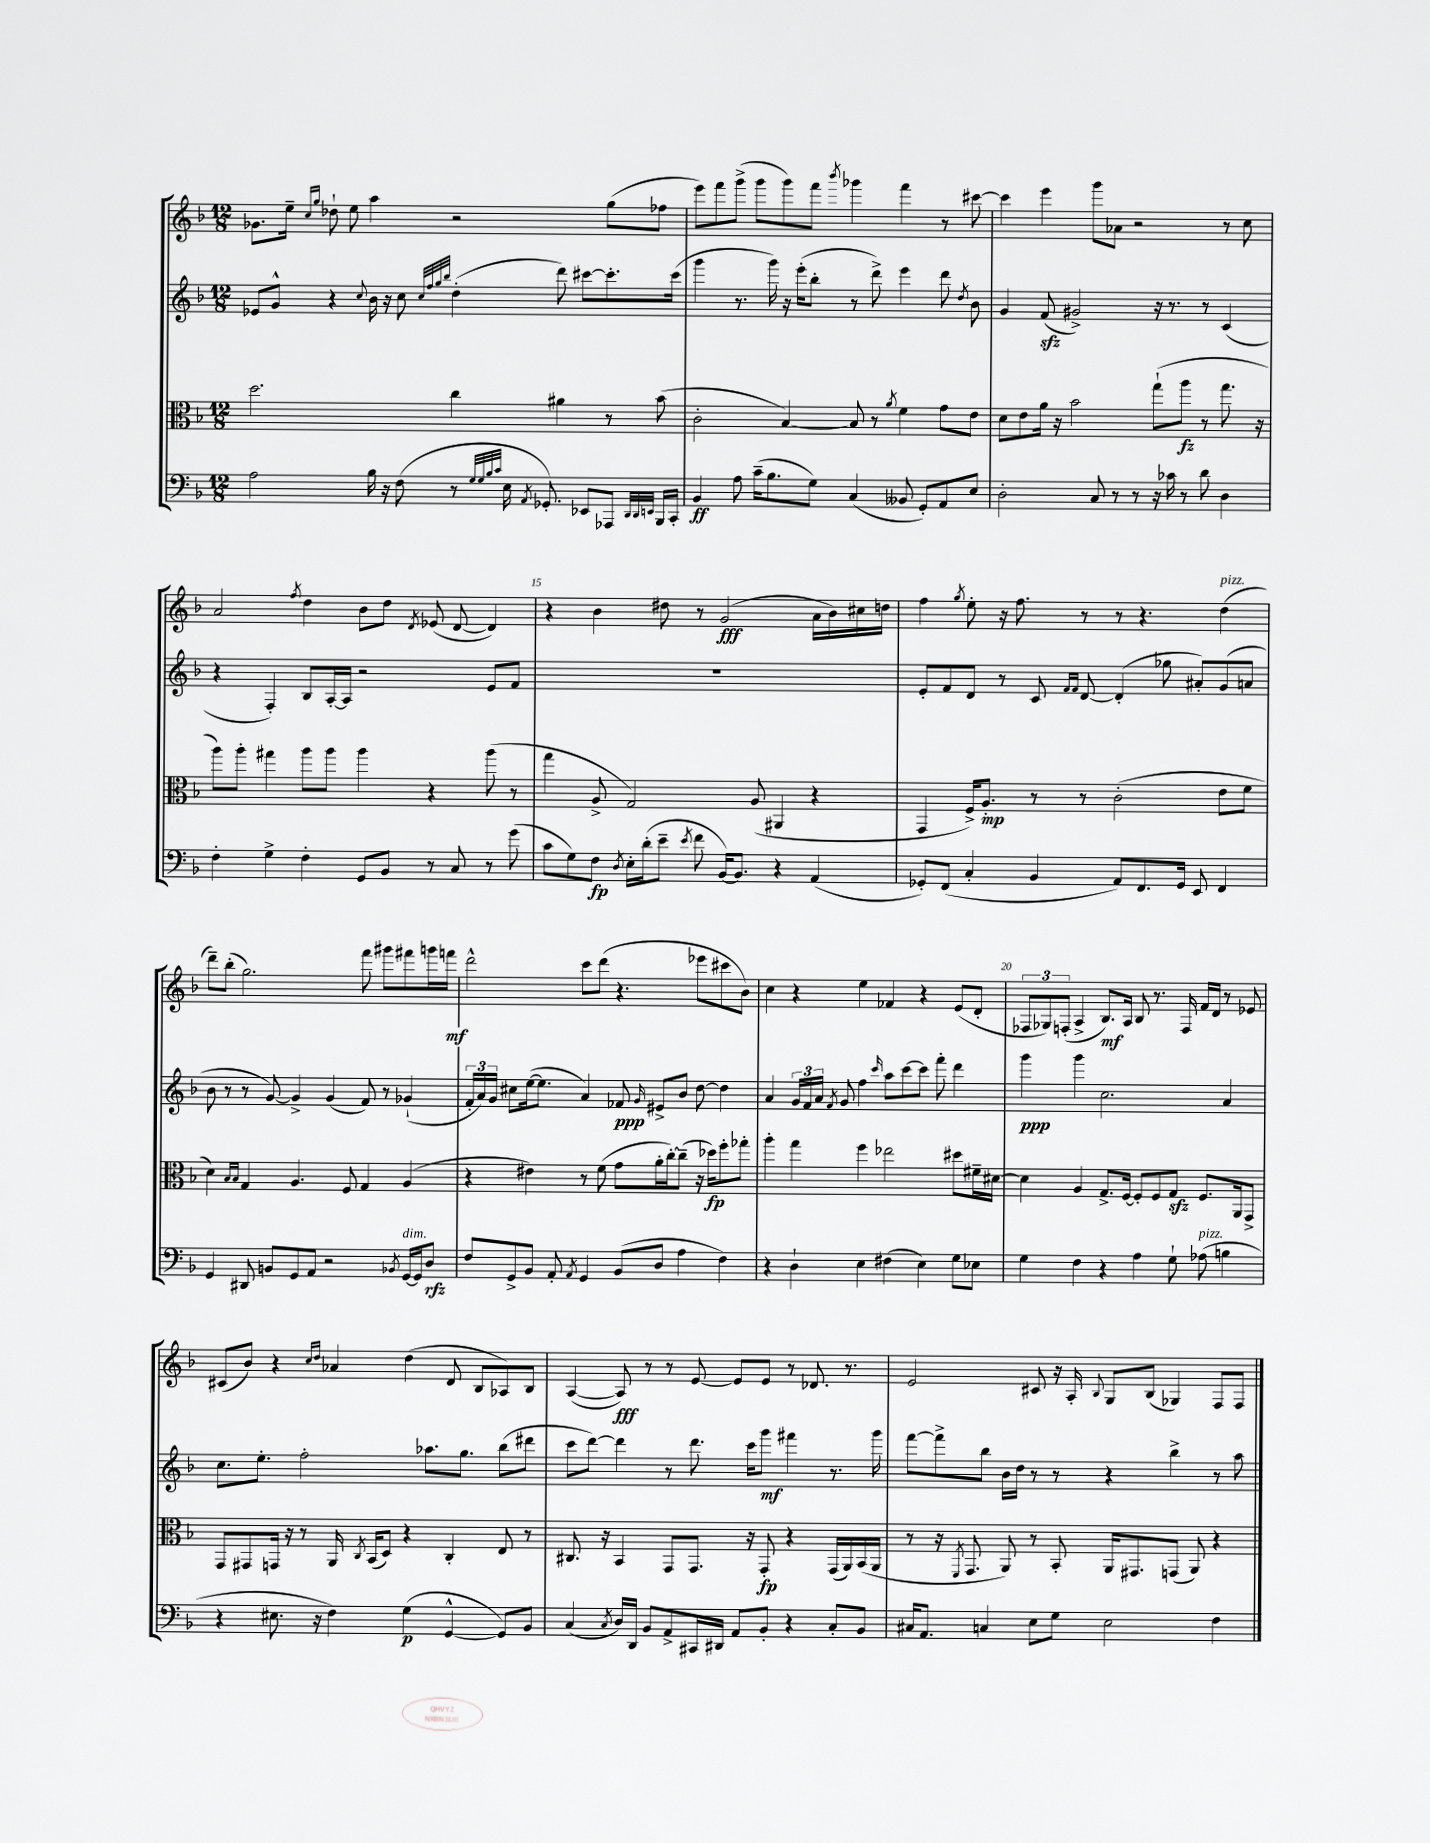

**kern	**dynam	**kern	**dynam	**kern	**dynam	**kern	**dynam
*part4	*part4	*part3	*part3	*part2	*part2	*part1	*part1
*staff4	*staff4	*staff3	*staff3	*staff2	*staff2	*staff1	*staff1
*clefF4	*	*clefC3	*	*clefG2	*	*clefG2	*
*k[b-]	*	*k[b-]	*	*k[b-]	*	*k[b-]	*
*M12/8	*	*M12/8	*	*M12/8	*	*M12/8	*
=11	=11	=11	=11	=11	=11	=11	=11
2A\	.	2.dd\	.	8e-X/L	.	8.g-X\L	.
.	.	.	.	8g^^/J	.	.	.
.	.	.	.	.	.	16ee~\Jk	.
.	.	.	.	.	.	16qqcc/LL	.
.	.	.	.	.	.	16qqgg/JJ	.
.	.	.	.	4r	.	8dd-X`\	.
.	.	.	.	.	.	8ee\	.
.	.	.	.	8qqcc/	.	.	.
16B-\	.	.	.	16b-\	.	4aa\	.
16r	.	.	.	16r	.	.	.
(8F\	.	.	.	8cc\	.	.	.
.	.	.	.	32qqcc/LLL	.	.	.
.	.	.	.	32qqff/	.	.	.
.	.	.	.	32qqgg/	.	.	.
.	.	.	.	32qqbb-/JJJ	.	.	.
8r	.	4cc\	.	(4dd'\	.	2r	.
32qqG/LLL	.	.	.	.	.	.	.
32qqG/	.	.	.	.	.	.	.
32qqB-/	.	.	.	.	.	.	.
32qqc/JJJ	.	.	.	.	.	.	.
16E\	.	.	.	.	.	.	.
8qAA/	.	.	.	.	.	.	.
8.GG-X'/)	.	.	.	.	.	.	.
.	.	4a#X\	.	8ddd\)	.	.	.
8EE-X/L	.	.	.	[8ccc#X\L	.	.	.
8AAA-X/J	.	8r	.	8.ccc#'\]	.	(8gg\L	.
32qqDD/LLL	.	.	.	.	.	.	.
32qqDD/	.	.	.	.	.	.	.
32qqEEn/JJJ	.	.	.	.	.	.	.
16BBB-/LL	.	(8b-\	.	.	.	8ff-X\J	.
16CC'/JJ	.	.	.	(16ccc#\Jk	.	.	.
=12	=12	=12	=12	=12	=12	=12	=12
4BB-/	ff	2c'\	.	4ggg\	.	8eee\L)	.
.	.	.	.	.	.	8fff\	.
8A\	.	.	.	8.r	.	(8ggg^\J	.
(16c~\KL	.	.	.	.	.	8ggg\L	.
8.B-\	.	.	.	16ggg\)	.	.	.
.	.	[4B-/)	.	16r	.	8ggg\)	.
.	.	.	.	(16eee'\KL	.	.	.
8G\J)	.	.	.	8bb-'\J	.	8fff\J	.
.	.	.	.	.	.	8qbbb-/	.
(4C/	.	8B-/]	.	8r	.	4ggg-X\	.
.	.	8r	.	8ddd^\)	.	.	.
.	.	8qa/	.	.	.	.	.
8BB--X/	.	4f\	.	4eee\	.	4fff\	.
8GG'/L)	.	.	.	.	.	.	.
8AA/	.	8g\L	.	8ddd\	.	8r	.
.	.	.	.	8qdd/	.	.	.
8E/J	.	8e\J	.	8b-\	.	[8ccc#X\	.
=13	=13	=13	=13	=13	=13	=13	=13
2D'\	.	8d\L	.	4g/	.	4ccc#\]	.
.	.	8e\	.	.	.	.	.
.	.	16a\Jk	.	(8fzz/	.	4eee\	.
.	.	16r	.	.	.	.	.
.	.	2b-\	.	2g#X^/)	.	.	.
8C/	.	.	.	.	.	8ggg\L	.
8r	.	.	.	.	.	8a-X\J	.
8r	.	.	.	.	.	2r	.
16r	.	(8gg`\L	.	16r	.	.	.
16c-X\	.	.	.	8.r	.	.	.
8r	.	8aa\J	fz	.	.	.	.
8d\	.	8r	.	8r	.	.	.
4D\	.	8.gg\	.	(4c/	.	8r	.
.	.	.	.	.	.	8cc\	.
.	.	16r	.	.	.	.	.
!!LO:LB:g=z
=14	=14	=14	=14	=14	=14	=14	=14
4F'\	.	8aa\L)	.	4r	.	2a/	.
.	.	8aa'\J	.	.	.	.	.
4G^\	.	4gg#X\	.	4F'/)	.	.	.
.	.	.	.	.	.	8qff/	.
4F'\	.	8aa\L	.	8B-/L	.	4dd\	.
.	.	8aa\J	.	[16A'/L	.	.	.
.	.	.	.	16A/JJ]	.	.	.
8GG/L	.	4aa\	.	2r	.	8b-\L	.
8BB-/J	.	.	.	.	.	8dd\J	.
.	.	.	.	.	.	8qd/	.
8r	.	4r	.	.	.	(8e-X/	.
8C/	.	.	.	.	.	[8d/	.
8r	.	(8aa\	.	8e/L	.	4d/])	.
(8g\	.	8r	.	8f/J	.	.	.
=15	=15	=15	=15	=15	=15	=15	=15
8c\L	.	4gg\	.	1.r	.	4r	.
8G\)	.	.	.	.	.	.	.
8F\J	fp	8A^/	.	.	.	4b-\	.
8qD/	.	.	.	.	.	.	.
16E'\LL	.	2G/)	.	.	.	.	.
(16d'\J	.	.	.	.	.	.	.
8e~\J	.	.	.	.	.	8dd#X\	.
8qe/	.	.	.	.	.	.	.
8f\	.	.	.	.	.	8r	.
[16BB-/KL)	.	.	.	.	.	(2g/	fff
8.BB-/J]	.	.	.	.	.	.	.
.	.	(8A/	.	.	.	.	.
4r	.	4AA#X/	.	.	.	.	.
(4AA/	.	4r	.	.	.	16a\LL	.
.	.	.	.	.	.	16b-\)	.
.	.	.	.	.	.	16cc#X\	.
.	.	.	.	.	.	16ddn\JJ	.
=16	=16	=16	=16	=16	=16	=16	=16
8GG-X'/L)	.	4GG/	.	8e'/L	.	4ff\	.
(8FF/J	.	.	.	8f/	.	.	.
.	.	.	.	.	.	8qgg/	.
4C'/	.	16F^/KL)	.	8d/J	.	8ee'\	.
.	.	8.A'/J	mp	.	.	.	.
.	.	.	.	8r	.	16r	.
.	.	.	.	.	.	8.ff\	.
4BB-/	.	8r	.	8c/	.	.	.
.	.	.	.	16qqf/LL	.	.	.
.	.	.	.	16qqf/JJ	.	.	.
.	.	8r	.	[8d/	.	8r	.
8AA/L)	.	(2c'\	.	(4d'/]	.	8r	.
8.FF/	.	.	.	.	.	4.r	.
.	.	.	.	8gg-X\	.	.	.
16GG-/Jk	.	.	.	.	.	.	.
8EE/	.	.	.	8a#X'/L)	.	.	.
!	!	!	!	!	!	!LO:TX:a:i:t=pizz.	!
4FF/	.	8e\L	.	(8g/	.	(4dd\	.
.	.	8f\J	.	8an/J	.	.	.
!!LO:LB:g=z
=17	=17	=17	=17	=17	=17	=17	=17
4GG/	.	4d\)	.	8b-\	.	8ddd~\L)	.
.	.	.	.	8r	.	(8bb-'\J	.
.	.	16qqB-/LL	.	.	.	.	.
.	.	16qqB-/JJ	.	.	.	.	.
8DD#X/	.	4G/	.	8r	.	2.gg\)	.
8BBn/L	.	.	.	[8g/)	.	.	.
8GG/	.	4.A/	.	4g^/]	.	.	.
8AA/J	.	.	.	.	.	.	.
2r	.	.	.	(4g/	.	.	.
.	.	8F/	.	.	.	.	.
.	.	4G/	.	8f/)	.	8fff\	.
.	.	.	.	8r	.	8ggg#X\L	.
8qBB-X/	.	.	.	.	.	.	.
!LO:TX:a:i:t=dim.	!	!	!	!	!	!	!
[16GG/LL	.	(4A/	.	(4g-X`/	.	8fff#X\	.
16GG/J]	.	.	.	.	.	.	.
8D/J	rfz	.	.	.	.	16gggn\L	.
.	.	.	.	.	.	16fffn\JJ	mf
=18	=18	=18	=18	=18	=18	=18	=18
8F/L	.	4r	.	24f'/LL	.	2ddd^^\	.
.	.	.	.	24a/)	.	.	.
.	.	.	.	24g/JJ	.	.	.
8GG^/	.	.	.	8cc#X\L	.	.	.
8BB-/J	.	4e#X\)	.	([16ee\k	.	.	.
.	.	.	.	8.ee\J]	.	.	.
8AA'/	.	.	.	.	.	.	.
8qAA/	.	.	.	.	.	.	.
4GG/	.	8r	.	4a/)	.	8ccc\L	.
.	.	(8f\	.	.	.	(8ddd\J	.
(8BB-/L	.	8g\L	.	8f-X/	ppp	4.r	.
.	.	.	.	16qqg/	.	.	.
8D/J	.	16a'\L	.	8e#X^/L	.	.	.
.	.	[16cc'\J)	.	.	.	.	.
4A\	.	(8cc~\J]	.	8b-/J	.	.	.
.	.	16r	.	[8dd\	.	8eee-X\L	.
.	.	16dd-X\KL)	fp	.	.	.	.
4F\)	.	8ff'\	.	4dd\]	.	8ccc#X\	.
.	.	8gg-X'\J	.	.	.	8b-\J)	.
=19	=19	=19	=19	=19	=19	=19	=19
4r	.	4aa'\	.	4a/	.	4cc\	.
4D`\	.	4gg\	.	24g/LL	.	4r	.
.	.	.	.	24f/	.	.	.
.	.	.	.	24a/JJ	.	.	.
.	.	.	.	8qf/	.	.	.
.	.	.	.	8g/	.	.	.
4E\	.	4ff\	.	4ff\	.	4ee\	.
.	.	.	.	16qqccc/	.	.	.
(4F#X\	.	2ee-X\	.	8aa\L	.	4f-X/	.
.	.	.	.	[8ccc\	.	.	.
4E\)	.	.	.	8ccc\J]	.	4r	.
.	.	.	.	8fff'\	.	.	.
8G\L	.	8dd#X\L	.	4ddd\	.	(8e/L	.
8E-X\J	.	16f#X~\L	.	.	.	8d'/J	.
.	.	[16d#X\JJ	.	.	.	.	.
=20	=20	=20	=20	=20	=20	=20	=20
4G\	.	4d#\]	.	4ggg\	ppp	12F-X/L	.
.	.	.	.	.	.	12G-X/)	.
.	.	.	.	.	.	(12Fn'/J	.
4F\	.	4A/	.	4ggg\	.	4A^/	.
4r	.	8.G^/L	.	2.cc\	.	8.B-/L)	mf
.	.	[16F/Jk	.	.	.	16A/Jk	.
4A\	.	8F'/L]	.	.	.	8B-/	.
.	.	8F/	.	.	.	8.r	.
8G`\	.	8Gzz/J	.	.	.	.	.
.	.	.	.	.	.	16F/	.
!LO:TX:a:i:t=pizz.	!	!	!	!	!	!	!
(8A-X\	.	8.F/L	.	.	.	16f/LL	.
.	.	.	.	.	.	16d/JJ	.
4Bn\	.	.	.	4a/	.	8r	.
.	.	16AA/k	.	.	.	.	.
.	.	8GG^/J	.	.	.	8e-X/	.
!!LO:LB:g=z
=21	=21	=21	=21	=21	=21	=21	=21
4r	.	8GG/L	.	8.cc\L	.	(8c#X/L	.
.	.	8GG#X/	.	.	.	8b-/J)	.
.	.	.	.	8.ee'\J	.	.	.
8.E#X\	.	16GGn/Jk	.	.	.	4r	.
.	.	16r	.	.	.	.	.
.	.	8r	.	2ff'\	.	.	.
16r	.	.	.	.	.	.	.
.	.	.	.	.	.	16qqcc/LL	.
.	.	.	.	.	.	16qqdd/JJ	.
4F\)	.	16AA/	.	.	.	4a-X/	.
.	.	8qC/	.	.	.	.	.
.	.	(16BB-/KL	.	.	.	.	.
.	.	8D/J)	.	.	.	.	.
(4G\	p	4r	.	.	.	(4dd\	.
.	.	.	.	8.aa-X\L	.	.	.
[4GG^^/	.	4C'/	.	.	.	8d/	.
.	.	.	.	8.gg\J	.	.	.
.	.	.	.	.	.	8B-/L	.
8GG/L])	.	8E/	.	(8bb-\L	.	8A-X/)	.
8BB-/J	.	8r	.	8ddd#X\J	.	8B-/J	.
=22	=22	=22	=22	=22	=22	=22	=22
(4C/	.	8.C#X/	.	8ccc\L	.	([4A/	.
.	.	.	.	[8ddd\J)	.	.	.
.	.	16r	.	.	.	.	.
8qC/	.	.	.	.	.	.	.
16D/LL)	.	4BB-/	.	4ddd\]	.	8A/])	fff
16DD/JJ	.	.	.	.	.	.	.
8BB-/L	.	.	.	.	.	8r	.
8AA^/	.	8GG/L	.	8r	.	8r	.
16CC#X/L	.	8.GG/J	.	8.ddd\	.	[8e/	.
16DD#X/JJ	.	.	.	.	.	.	.
8AA/L	.	.	.	.	.	8e/L]	.
.	.	16r	.	16ccc\KL	.	.	.
8BB-'/J	.	8GG'/	fp	8ggg\J	mf	8e/J	.
4r	.	4r	.	4fff#X\	.	8r	.
.	.	.	.	.	.	8.d-X/	.
8C'/L	.	(16GG/LL	.	8.r	.	.	.
.	.	16AA/)	.	.	.	8.r	.
8BB-/J	.	(16BB-/	.	.	.	.	.
.	.	16AA/JJ	.	16ggg\	.	.	.
=23	=23	=23	=23	=23	=23	=23	=23
16C#X/KL	.	8r	.	[8fff\L	.	2e/	.
8.AA/J	.	.	.	.	.	.	.
.	.	16r	.	8fff^\]	.	.	.
.	.	8qFF/	.	.	.	.	.
.	.	8.GG/	.	.	.	.	.
4Cn/	.	.	.	8bb-\J	.	.	.
.	.	8AA/)	.	16b-\LL	.	.	.
.	.	.	.	16dd\JJ	.	.	.
8E\L	.	8r	.	8r	.	8c#X/	.
8G\J	.	8BB-'/	.	8r	.	16r	.
.	.	.	.	.	.	16A'/	.
.	.	.	.	.	.	8qqB-/	.
2E\	.	16AA/KL	.	4r	.	8G/L	.
.	.	8.GG#X/	.	.	.	.	.
.	.	.	.	.	.	(8B-/J	.
.	.	(8GGn/J	.	4bb-^\	.	4G-X/)	.
.	.	8AA/)	.	.	.	.	.
4F\	.	4r	.	8r	.	8F/L	.
.	.	.	.	8aa\	.	8F/J	.
==	==	==	==	==	==	==	==
*-	*-	*-	*-	*-	*-	*-	*-
